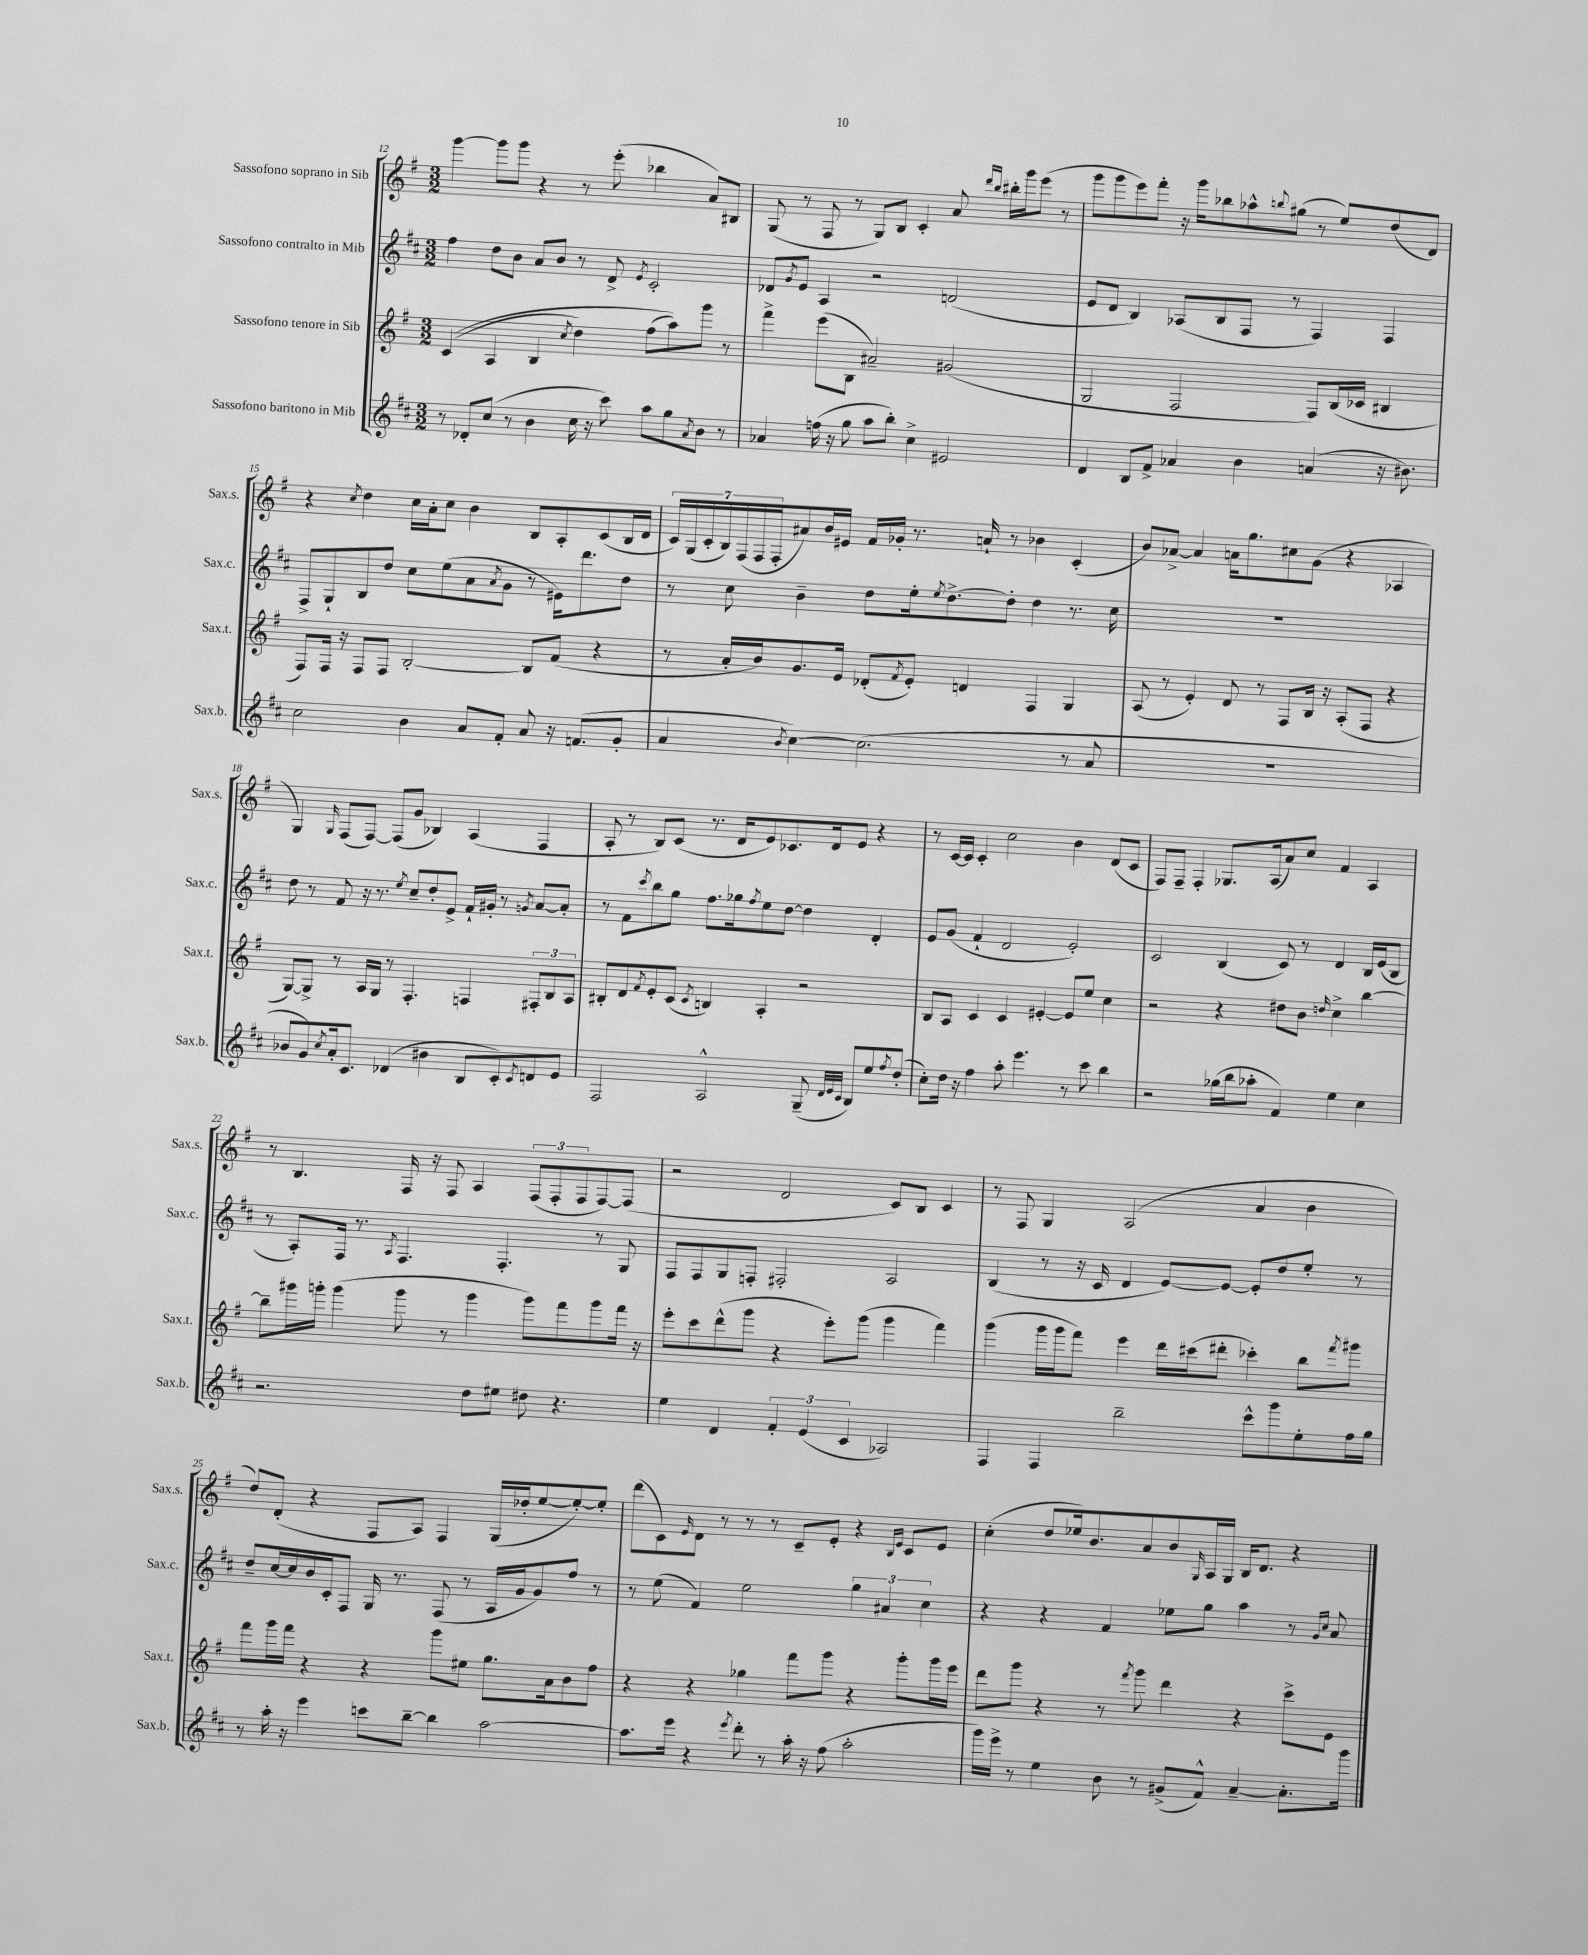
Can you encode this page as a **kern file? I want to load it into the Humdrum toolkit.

**kern	**kern	**kern	**kern
*staff4	*staff3	*staff2	*staff1
*clefG2	*clefG2	*clefG2	*clefG2
*k[f#c#]	*k[f#]	*k[f#c#]	*k[f#]
*M3/2	*M3/2	*M3/2	*M3/2
8r	&((4c	4ff#	[4ggg
8d-'	.	.	.
(8cc#	4A	8dd	8ggg]
8r	.	8b	8ggg
4b	4B	8a	4r
.	.	8b	.
.	8qcc	.	.
16cc#	4dd)	8r	8r
16r	.	.	.
8ccc#)	.	8d^	(8eee'
.	.	8qe	.
8aa	(8ff#	2c#'	4bb-
8gg	8aa)&)	.	.
8qa	.	.	.
8b	8ggg	.	8a)
8r	8r	.	8B#
=	=	=	=
4a-	4fff#^	8d-	(8G
.	.	8qg	.
.	.	8e	8r
(16ff	(8eee	4A	8F#
16r	.	.	.
8gg	8B	.	8r
8aa	2a#~)	2r	8G)
8bb')	.	.	8B
4cc#^	.	.	4c'
2e#	(2g#	(2d	8a
.	.	.	16qqddd
.	.	.	16qqbb
.	.	.	16bb#'
.	.	.	16ggg
.	.	.	(8eee
.	.	.	8r
=	=	=	=
4d	2G	8e	8ggg
.	.	8d	8ggg
8B	.	4B)	8eee)
8f#^	.	.	8fff#'
4a-	2F#	(8A-	16r
.	.	.	16ggg
.	.	8B	8bb-
4b	.	8F#	8aa-^^
.	.	.	8qqbb
.	.	8r	(8gg#
(4a	8F#)	4F#)	8r
.	(16B	.	8ee)
.	16c-	.	.
16r	4B#	4F#	(8dd
8.b#)	.	.	.
.	.	.	8d)
=	=	=	=
2cc#	8F#)	8F#^	4r
.	16F#	8G`	.
.	16r	.	.
.	.	.	8qcc
.	8F#	8B	4dd
.	8F#	8dd	.
4b	[2B'	8cc#	16cc
.	.	.	16a'
.	.	(8ee	8cc
8a	.	8a	4b
.	.	8qa	.
8f#'	.	8g	.
8a	8B]	8r	8B
16r	(8f#	16e#)	8A'
(8.f	.	8.ddd	.
.	4r	.	(8c
8g'	.	8dd	16B
.	.	.	16d
=	=	=	=
4a	8r	8r	28c)
.	.	.	(28G
.	.	.	28c'
.	.	.	28B)
.	16a'	8cc#	.
.	.	.	(28F#
.	.	.	28F#
.	16b)	.	.
.	.	.	28F#'
8qb	.	.	.
[4cc#)	8.g	4b~	8a#)
.	.	.	16b
.	16e	.	16e#
(2.cc#]	(8d-'	8dd	16f#
.	.	.	16g-'
.	8qf#	.	.
.	8e')	16ee'	8.r
.	.	8qee	.
.	.	[8.dd^	.
.	4d	.	.
.	.	.	16a`
.	.	8dd']	8r
.	4F#	4dd	4b-
8r	4G	8.r	(4c'
8a	.	.	.
.	.	16cc#	.
=	=	=	=
1.r	(8A	1.r	8b)
.	8r	.	[8a-^
.	4e')	.	4a-]
.	8d	.	16a
.	.	.	8.gg
.	8r	.	.
.	8F#	.	8cc#
.	16B	.	(8g
.	16r	.	.
.	(8A'	.	4r
.	8F#	.	.
.	4r	.	4A-
=	=	=	=
8b-	[8G)	8dd	4G)
8g)	8G^]	8r	.
8qcc#	.	.	16qqG
16a'	8r	8f#	(8F#
8.c#	.	.	.
.	16A	16r	[8F#)
.	16G	8.r	.
(4d-	8r	.	(8F#]
.	.	8qee	.
.	4.F#'	8cc#~	8g
4b#	.	8dd'	4B-)
.	.	8e^	.
8B	4F	16f#`	(4A
.	.	16g#'	.
8c#')	.	8r	.
8qc#	.	8qg	.
8d	12F#'	[8a	4F#
.	12B	.	.
8e	.	8a']	.
.	12A	.	.
=	=	=	=
2F#	8B#'	8r	8A'
.	8d	8f#	8r
.	8qf#	8qccc#	.
.	8e'	8bb	8B)
.	(8c	8gg	(8c
.	8qc	.	.
2A^^	4B)	8.ff#	8.r
.	.	16gg-	16d
.	.	8qff#	.
.	4A'	8ee	8e)
.	.	[8dd	8.c-
(8G~	2r	4dd]	.
.	.	.	16d
32qqd	.	.	.
32qqe	.	.	.
32qqc#	.	.	.
8B)	.	.	8e
8ee	.	4d'	4r
8qff#	.	.	.
(8dd'	.	.	.
=	=	=	=
8cc#')	8B	8e	8r
16dd	8A	(8g	[16c
16r	.	.	16c]
4ff#	4c	4f#`	4c'
8aa'	4c	2d	2cc
4.eee	.	.	.
.	[4e#'	.	.
8r	8e#]	2e')	4b
8ccc#	8ee	.	.
4bb	4cc	.	(8d
.	.	.	8c
=	=	=	=
2r	2r	2c#	8F#)
.	.	.	8F#~
.	.	.	4F#'
(16gg-	4r	(4B	8.G-
16bb	.	.	.
8aa-'	.	.	.
.	.	.	(16A
4f#)	8dd#	8c#)	8a)
.	8b	8r	8cc
.	16qqdd	.	.
4ee	4cc^	4d	4f#
4cc#	[4bb	16B	4A
.	.	(16e	.
.	.	8B	.
=	=	=	=
2.r	8bb~]	8r	8r
.	16ggg#	8A')	4.B
.	16ggg'	.	.
.	(4ggg	16F#	.
.	.	8.r	.
.	.	8qA	.
.	8ggg	4.F#	16F#
.	.	.	16r
.	8r	.	8F#
8dd	4ggg	.	4A
8ee#	.	4.F#'	.
8dd#	8ggg)	.	(12F#
.	.	.	12F#'
4.r	8fff#	.	.
.	.	.	12F#
.	8ggg	8r	[8F#)
.	16fff#	8G	(8F#]
.	16r	.	.
=	=	=	=
4ee	8eee'	8F#	2r
.	8ccc	8F#	.
4d	(8ddd^^	8G	.
.	8ggg	8F'	.
6f#'	4r	2F#'	2d
(6e	.	.	.
.	8eee')	.	.
6c#	.	.	.
.	(8ggg	.	.
2A-)	4ggg	2A	8c)
.	.	.	8B
.	4fff#)	.	4c
=	=	=	=
4F#	(4ggg	(4B	8r
.	.	.	8F#
4F#	16ggg	8r	4G
.	16ggg	.	.
.	8fff#)	16r	.
.	.	16c#	.
2bb~	4eee	4d	(2A
.	16ddd	[8e)	.
.	(16ccc#	.	.
.	8ddd#'	8e_	.
8ccc#^^	4ccc-')	8e']	4a
8ggg	.	8dd	.
8ee'	8bb	8ee'	4b
.	8qfff#	.	.
16ff#	8ggg#	8r	.
16gg	.	.	.
=	=	=	=
8r	8fff#	8dd~	8dd)
16aa'	16ggg	[16cc#	(8d'
16r	16fff#	16cc#]	.
4eee	4r	16b	4r
.	.	16c#'	.
.	.	8F#	.
8ccc	4r	16G	8F#
.	.	8.r	.
[8bb~	.	.	8A)
4bb]	8ggg	(8F#	4F#
.	8ee#	8r	.
[2aa	8.gg	16A	(16G
.	.	16g	16dd-'
.	.	8g)	[8ee
.	16a	.	.
.	8b	8ff#	8ee'_)
.	8ff#	8r	8ee']
=	=	=	=
8.aa]	4r	8r	(8ddd
.	.	(8ee	8c)
16eee	.	.	.
.	.	.	16qqe
4r	4r	4f#)	8d
.	.	.	8r
8qeee	.	.	.
8ddd'	4gg-	2ee	8r
8r	.	.	8r
16aa'	8fff#	.	8c~
16r	.	.	.
(8ff#	8ggg	.	8e'
2aa'	4r	6gg	4r
.	.	6a#	.
.	.	.	16qqB
.	.	.	16qqe
.	8ggg'	.	8c
.	.	6cc#	.
.	16ggg	.	8e
.	16eee	.	.
=	=	=	=
16ggg)	8ddd	4r	(4cc'
16eee^	.	.	.
8r	8ggg	.	.
4ee	4r	4r	8dd
.	.	.	16ee-)
.	.	.	8.b
8b	8r	4f#	.
.	8qfff#	.	.
8r	8ggg	.	8a
(8g#^	4ddd	8ee-	8b
.	.	.	16qqG
8f#^^)	.	8gg	16A
.	.	.	16G
[4a~	4r	4aa	16B
.	.	.	8.d
8.a']	8ccc^	8r	4r
.	.	16qqg	.
.	.	16qqcc#	.
.	8e	8a	.
16ggg	.	.	.
==	==	==	==
*-	*-	*-	*-
